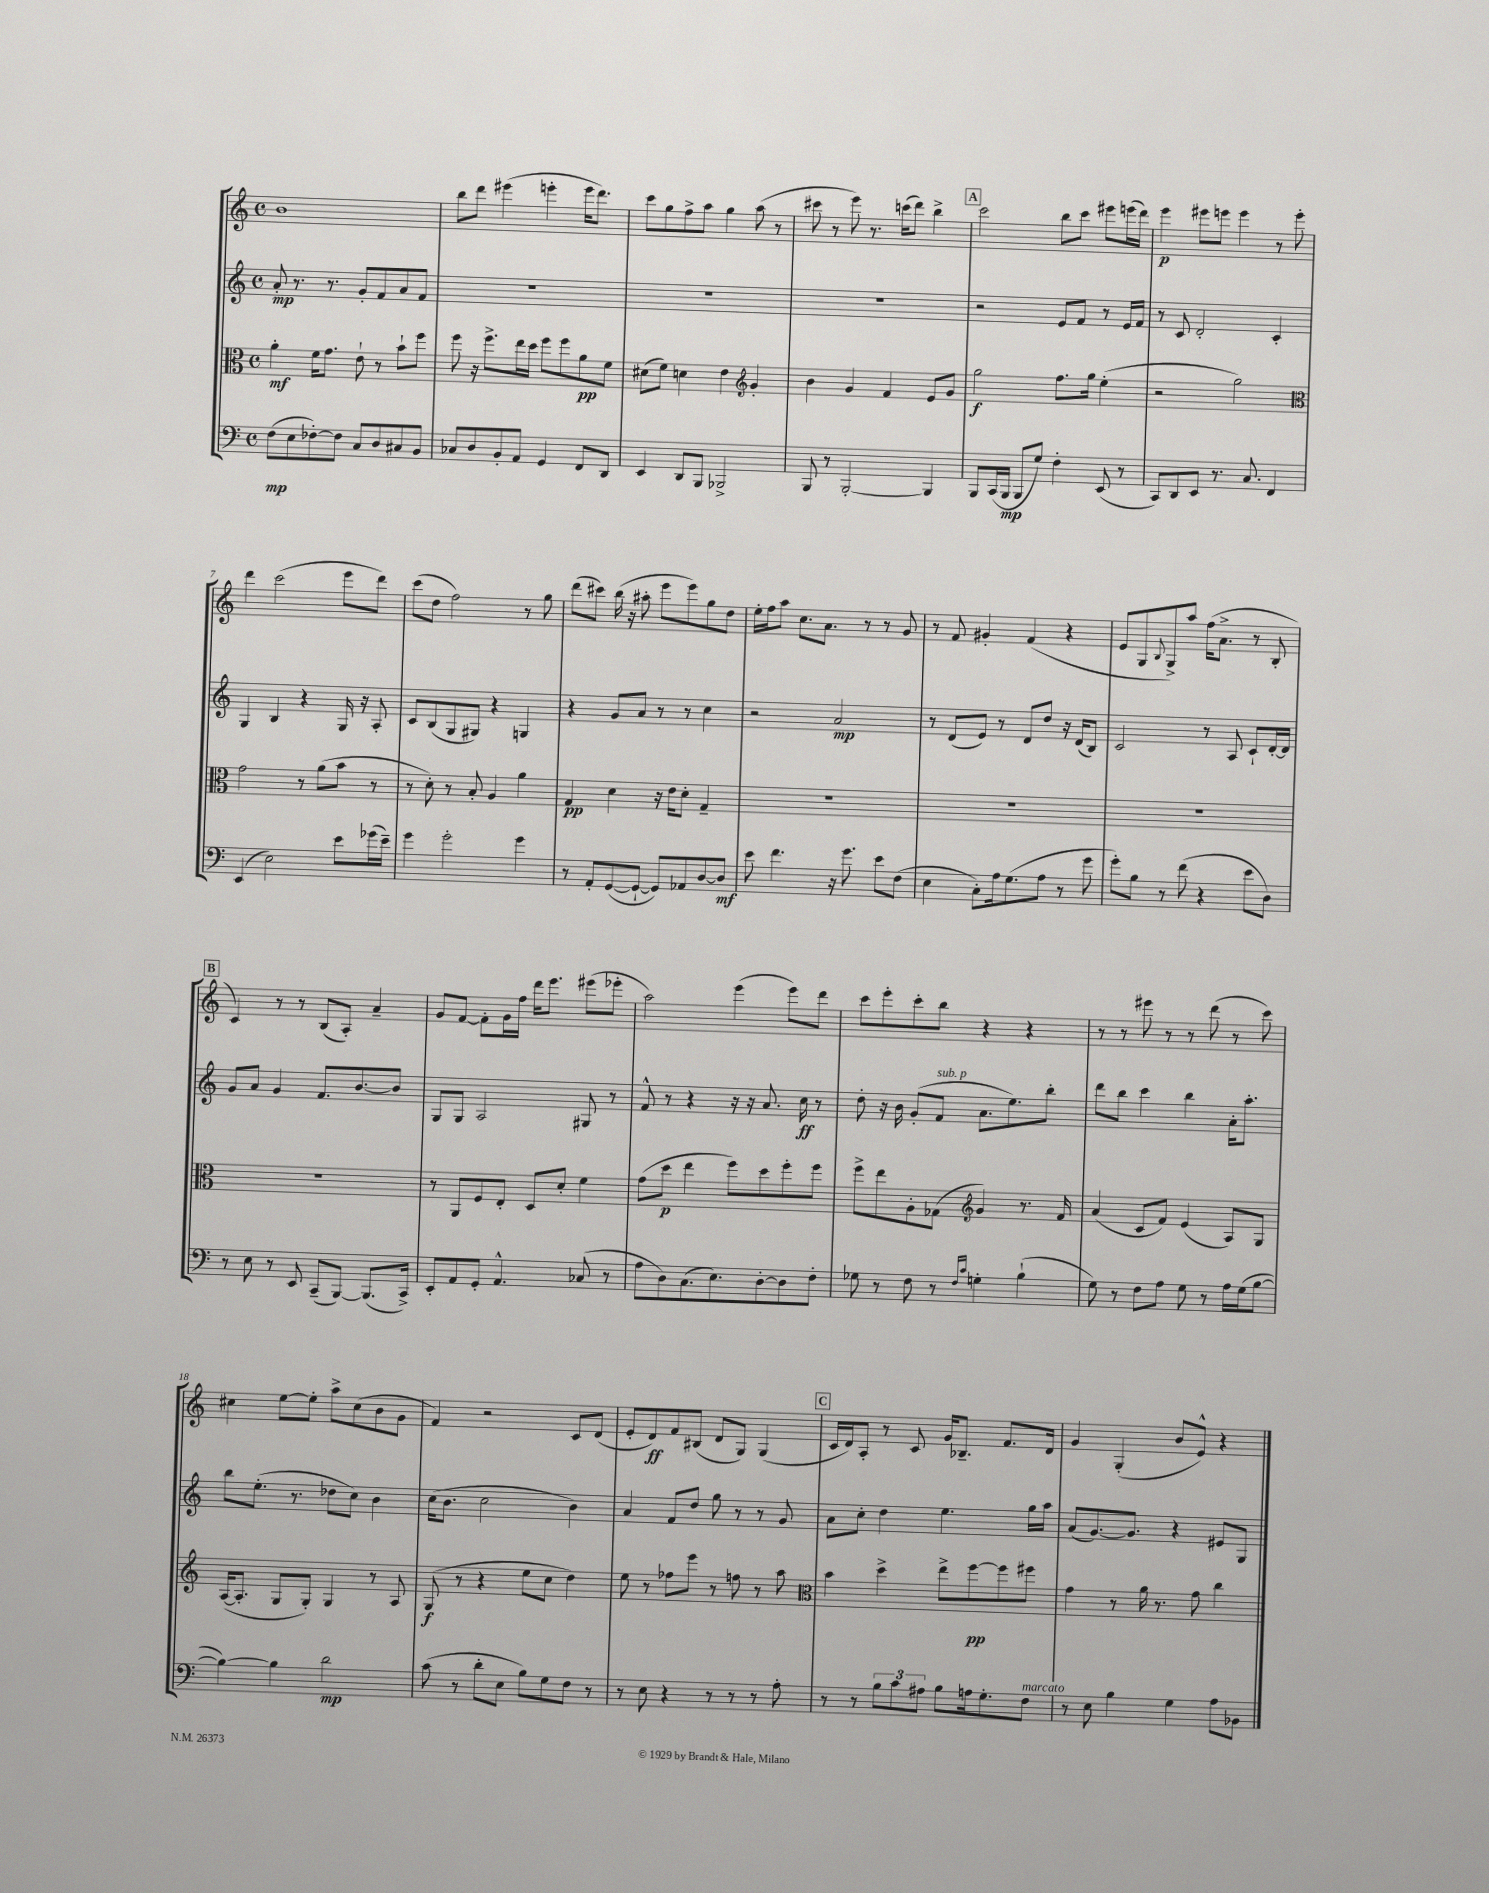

**kern	**dynam	**kern	**dynam	**kern	**dynam	**kern	**dynam
*part4	*part4	*part3	*part3	*part2	*part2	*part1	*part1
*staff4	*staff4	*staff3	*staff3	*staff2	*staff2	*staff1	*staff1
*clefF4	*	*clefC3	*	*clefG2	*	*clefG2	*
*k[]	*	*k[]	*	*k[]	*	*k[]	*
*M4/4	*	*M4/4	*	*M4/4	*	*M4/4	*
*met(c)	*	*met(c)	*	*met(c)	*	*met(c)	*
=1	=1	=1	=1	=1	=1	=1	=1
(8F\L	mp	4a'\	mf	8a'/	mp	1b	.
8E\	.	.	.	8.r	.	.	.
[8F-X'\)	.	16f\KL	.	.	.	.	.
.	.	8.g\J	.	8.r	.	.	.
8F-\J]	.	.	.	.	.	.	.
8C/L	.	8e`\	.	8g'/L	.	.	.
8D/	.	8r	.	8f/	.	.	.
8C#X/	.	8b`\L	.	8a/	.	.	.
8BB/J	.	8ff\J	.	8f/J	.	.	.
=2	=2	=2	=2	=2	=2	=2	=2
8C-X/L	.	8ff\	.	1r	.	8bb\L	.
8D/	.	16r	.	.	.	8ddd\J	.
.	.	8.ff^\L	.	.	.	.	.
8BB'/	.	.	.	.	.	(4eee#X\	.
8AA/J	.	16ee\L	.	.	.	.	.
.	.	16dd\JJ	.	.	.	.	.
4GG/	.	8ff\L	.	.	.	4eeen'\	.
.	.	8ff\	.	.	.	.	.
8FF/L	.	8a\	pp	.	.	16eee\KL	.
.	.	.	.	.	.	8.ddd\J)	.
8DD/J	.	8f\J	.	.	.	.	.
=3	=3	=3	=3	=3	=3	=3	=3
4EE/	.	(8d#X\L	.	1r	.	8ccc\L	.
.	.	8f\J)	.	.	.	8gg\	.
8DD/L	.	4dn\	.	.	.	8ff^\	.
8BBB/J	.	.	.	.	.	8aa\J	.
2BBB-X^/	.	4e\	.	.	.	4gg\	.
*	*	*clefG2	*	*	*	*	*
.	.	4g'/	.	.	.	(8aa\	.
.	.	.	.	.	.	8r	.
=4	=4	=4	=4	=4	=4	=4	=4
8BBB/	.	4b\	.	1r	.	8ccc#X\	.
8r	.	.	.	.	.	8r	.
[2BBB'/	.	4g/	.	.	.	8eee\)	.
.	.	.	.	.	.	8.r	.
.	.	4f/	.	.	.	.	.
.	.	.	.	.	.	(16cccn\KL	.
.	.	.	.	.	.	8ddd\J)	.
4BBB/]	.	8e/L	.	.	.	4bb^\	.
.	.	8g/J	.	.	.	.	.
!!LO:REH:place=s1:t=A
=5	=5	=5	=5	=5	=5	=5	=5
8BBB/L	.	2gg\	f	2r	.	2ccc\	.
(16CC/L	.	.	.	.	.	.	.
16BBB/JJ	mp	.	.	.	.	.	.
8BBB/L	.	.	.	.	.	.	.
8G/J)	.	.	.	.	.	.	.
4F'\	.	8.ff\L	.	8e/L	.	8bb\L	.
.	.	.	.	8f/J	.	8ccc\J	.
.	.	16gg\Jk	.	.	.	.	.
(8EE/	.	(4ee'\	.	8r	.	8eee#X\L	.
8r	.	.	.	16e/LL	.	(16eeen\L	.
.	.	.	.	16f/JJ	.	16ddd\JJ)	.
=6	=6	=6	=6	=6	=6	=6	=6
8CC/L)	.	2r	.	8r	.	4eee\	p
8DD/	.	.	.	8c/	.	.	.
8EE/J	.	.	.	2d'/	.	8eee#X\L	.
8.r	.	.	.	.	.	8eeen\J	.
.	.	2gg\)	.	.	.	4eee\	.
8.C/	.	.	.	.	.	.	.
4FF/	.	.	.	4c'/	.	8r	.
.	.	.	.	.	.	8eee'\	.
!!LO:LB:g=z
=7	=7	=7	=7	=7	=7	=7	=7
*	*	*clefC3	*	*	*	*	*
(4EE/	.	2g\	.	4G/	.	4ddd\	.
2E\)	.	.	.	4B/	.	(2ccc\	.
.	.	8r	.	4r	.	.	.
.	.	(8a\L	.	.	.	.	.
8e\L	.	8b\J	.	16G/	.	8eee\L	.
.	.	.	.	16r	.	.	.
(16g-X\L	.	8r	.	8A'/	.	8ddd\J)	.
16e~\JJ)	.	.	.	.	.	.	.
=8	=8	=8	=8	=8	=8	=8	=8
4g\	.	8r	.	8c/L	.	(8ccc\L	.
.	.	8d'\)	.	(8B/	.	8dd\J	.
2g'\	.	8r	.	8G/	.	2ff\)	.
.	.	8B'/	.	8G#X/J)	.	.	.
.	.	4A/	.	4r	.	.	.
4g\	.	4a\	.	4Gn/	.	8r	.
.	.	.	.	.	.	8gg\	.
=9	=9	=9	=9	=9	=9	=9	=9
8r	.	4G/	pp	4r	.	(8ddd\L	.
8AA'/L	.	.	.	.	.	8ccc#X\J)	.
([8GG/	.	4d\	.	8g/L	.	(16bb\	.
.	.	.	.	.	.	16r	.
8GG`/J_	.	.	.	8a/J	.	8aa#X'\	.
8GG/L])	.	16r	.	8r	.	8eee\L	.
.	.	16e\KL	.	.	.	.	.
8AA-X/	.	8d'\J	.	8r	.	8eee\)	.
[8D/	.	4G~/	.	4cc\	.	8gg\	.
8D/J]	mf	.	.	.	.	8dd\J	.
=10	=10	=10	=10	=10	=10	=10	=10
8e\	.	1r	.	2r	.	16ee'\LL	.
.	.	.	.	.	.	16ff\J	.
4.f\	.	.	.	.	.	8aa\J	.
.	.	.	.	.	.	8.cc\L	.
.	.	.	.	.	.	8.a\J	.
16r	.	.	.	2a/	mp	.	.
8.g\	.	.	.	.	.	.	.
.	.	.	.	.	.	8r	.
8e\L	.	.	.	.	.	8r	.
(8F\J	.	.	.	.	.	8g/	.
=11	=11	=11	=11	=11	=11	=11	=11
4E\	.	1r	.	8r	.	8r	.
.	.	.	.	(8d/L	.	8f/	.
8C'\L)	.	.	.	8e/J)	.	4g#X'/	.
16A\k	.	.	.	8r	.	.	.
(8.G\	.	.	.	.	.	.	.
.	.	.	.	8d/L	.	(4f/	.
8A\J	.	.	.	8dd/J	.	.	.
8r	.	.	.	16r	.	4r	.
.	.	.	.	(16d/KL	.	.	.
8g\	.	.	.	8B/J)	.	.	.
=12	=12	=12	=12	=12	=12	=12	=12
8g'\L)	.	1r	.	2c/	.	8e/L	.
8B\J	.	.	.	.	.	8G/	.
.	.	.	.	.	.	8qqB/	.
8r	.	.	.	.	.	8G^/)	.
(8f\	.	.	.	.	.	8aa/J	.
4r	.	.	.	8r	.	(16ff\KL	.
.	.	.	.	.	.	8.a^\J	.
.	.	.	.	8A/	.	.	.
8e\L	.	.	.	8c`/L	.	8r	.
8D\J)	.	.	.	[16d'/L	.	8B'/	.
.	.	.	.	16d/JJ]	.	.	.
!!LO:LB:g=z
!!LO:REH:place=s1:t=B
=13	=13	=13	=13	=13	=13	=13	=13
8r	.	1r	.	8g/L	.	4c/)	.
8E\	.	.	.	8a/J	.	.	.
8r	.	.	.	4g/	.	8r	.
8EE/	.	.	.	.	.	8r	.
(8CC~/L	.	.	.	8.f/L	.	(8B/L	.
[8BBB/J)	.	.	.	.	.	8A'/J)	.
.	.	.	.	[8.b/	.	.	.
(8.BBB/L]	.	.	.	.	.	4a~/	.
.	.	.	.	8b/J]	.	.	.
16CC^/Jk)	.	.	.	.	.	.	.
=14	=14	=14	=14	=14	=14	=14	=14
8EE'/L	.	8r	.	8G/L	.	8g/L	.
8AA/	.	8AA/L	.	8G/J	.	[8f/J	.
8GG'/J	.	8F/	.	2A/	.	8f'\L]	.
4.AA^^/	.	8E'/J	.	.	.	16g\L	.
.	.	.	.	.	.	16ff\JJ	.
.	.	8D/L	.	.	.	16ddd\KL	.
.	.	.	.	.	.	8.eee\J	.
.	.	8d'/J	.	.	.	.	.
(8C-X/	.	4f\	.	8G#X/	.	(8eee#X\L	.
8r	.	.	.	8r	.	8eee-X'\J	.
=15	=15	=15	=15	=15	=15	=15	=15
8A\L	.	(8g\L	.	8f^^/	.	2aa\)	.
8D\)	.	8dd\J	p	8r	.	.	.
(8.C\	.	4ee\	.	4r	.	.	.
8.E\)	.	.	.	.	.	.	.
.	.	8ff\L)	.	16r	.	(4eee\	.
.	.	.	.	16r	.	.	.
[8D'\	.	8dd\	.	8.a/	.	.	.
8D\]	.	8ff'\	.	.	.	8eee\L)	.
.	.	.	.	16cc\	ff	.	.
8F'\J	.	8ff\J	.	8r	.	8ddd\J	.
=16	=16	=16	=16	=16	=16	=16	=16
8G-X\	.	8ff^\L	.	8dd'\	.	8ccc\L	.
8r	.	8ee\	.	16r	.	8eee'\	.
.	.	.	.	16b\	.	.	.
8F\	.	8A'\	.	(8g'/L	.	8ccc'\	.
!	!	!	!	!LO:TX:a:i:t=sub. p	!	!	!
8r	.	(8G-X\J	.	8f/J	.	8bb\J	.
16qqF/LL	.	.	.	.	.	.	.
16qqc/JJ	.	.	.	.	.	.	.
*	*	*clefG2	*	*	*	*	*
4Gn'\	.	4g/)	.	8.a\L	.	4r	.
.	.	.	.	8.ee\)	.	.	.
(4B`\	.	8.r	.	.	.	4r	.
.	.	.	.	8bb'\J	.	.	.
.	.	16f/	.	.	.	.	.
=17	=17	=17	=17	=17	=17	=17	=17
8G\)	.	(4a/	.	8ddd\L	.	8r	.
8r	.	.	.	8bb\J	.	8r	.
8F\L	.	8c/L	.	4ccc\	.	8eee#X\	.
8A\J	.	8f/J)	.	.	.	8r	.
8G\	.	(4e/	.	4bb\	.	8r	.
8r	.	.	.	.	.	(8ddd\	.
16A\LL	.	8A/L)	.	16a'\KL	.	8r	.
(16G\J	.	.	.	8.aa'\J	.	.	.
[8B\J	.	8G/J	.	.	.	8ccc\)	.
!!LO:LB:g=z
=18	=18	=18	=18	=18	=18	=18	=18
4B\_)	.	([16A/KL	.	8bb\L	.	4cc#X\	.
.	.	8.A'/J]	.	.	.	.	.
.	.	.	.	(8.ee'\J	.	.	.
4B\]	.	8G/L	.	.	.	[8ee\L	.
.	.	.	.	8.r	.	.	.
.	.	8G'/J)	.	.	.	8ee'\J]	.
2d\	mp	4G/	.	8dd-X\L	.	8aa^\L	.
.	.	.	.	8cc\J)	.	(8cc#\	.
.	.	8r	.	4b\	.	8b\	.
.	.	8A/	.	.	.	8g\J	.
=19	=19	=19	=19	=19	=19	=19	=19
(8c\	.	(8G/	f	(16cc\KL	.	4f/)	.
.	.	.	.	8.b\J	.	.	.
8r	.	8r	.	.	.	.	.
8d'\L	.	4r	.	2cc\	.	2r	.
8E\J	.	.	.	.	.	.	.
8B\L)	.	8ee\L	.	.	.	.	.
8G\	.	8cc\J	.	.	.	.	.
8F\J	.	4dd\)	.	4b\)	.	8c/L	.
8r	.	.	.	.	.	(8d/J	.
=20	=20	=20	=20	=20	=20	=20	=20
8r	.	8ee\	.	4a/	.	8e'/L	.
8E\	.	8r	.	.	.	8d/)	ff
4r	.	8ff-X\L	.	8f/L	.	8f/	.
.	.	8eee\J	.	8dd/J	.	(8B#X/J	.
8r	.	8r	.	8gg\	.	8d/L	.
8r	.	8ffn\	.	8r	.	8G/J)	.
8r	.	8r	.	8r	.	(4G/	.
8A'\	.	8aa\	.	8g/	.	.	.
!!LO:REH:place=s1:t=C
=21	=21	=21	=21	=21	=21	=21	=21
*	*	*clefC3	*	*	*	*	*
8r	.	4b\	.	8a\L	.	16c/LL	.
.	.	.	.	.	.	16d/J)	.
8r	.	.	.	8cc'\J	.	8A'/J	.
12B\L	.	4dd^\	.	4dd\	.	8r	.
12c\	.	.	.	.	.	.	.
.	.	.	.	.	.	8c/	.
12A#X\J	.	.	.	.	.	.	.
8B\L	.	8ee^\L	.	4.ee\	.	16g/KL	.
.	.	.	.	.	.	8.B-X~/J	.
16An\k	.	[8ff\	pp	.	.	.	.
8.G'\	.	.	.	.	.	.	.
.	.	8ff\]	.	.	.	8.f/L	.
!LO:TX:a:i:t=marcato	!	!	!	!	!	!	!
8F\J	.	8ff#X\J	.	16gg\LL	.	.	.
.	.	.	.	16aa\JJ	.	16d/Jk	.
=22	=22	=22	=22	=22	=22	=22	=22
8r	.	4g\	.	(8a/L	.	4g/	.
8E\	.	.	.	[8.g/)	.	.	.
4B\	.	8r	.	.	.	(4G'/	.
.	.	.	.	8.g/J]	.	.	.
.	.	16a\	.	.	.	.	.
.	.	8.r	.	.	.	.	.
4G\	.	.	.	4r	.	8b/L	.
.	.	8g\	.	.	.	8e^^/J)	.
8A\L	.	4cc\	.	8e#X/L	.	4r	.
8BB-X\J	.	.	.	8G/J	.	.	.
==	==	==	==	==	==	==	==
*-	*-	*-	*-	*-	*-	*-	*-
